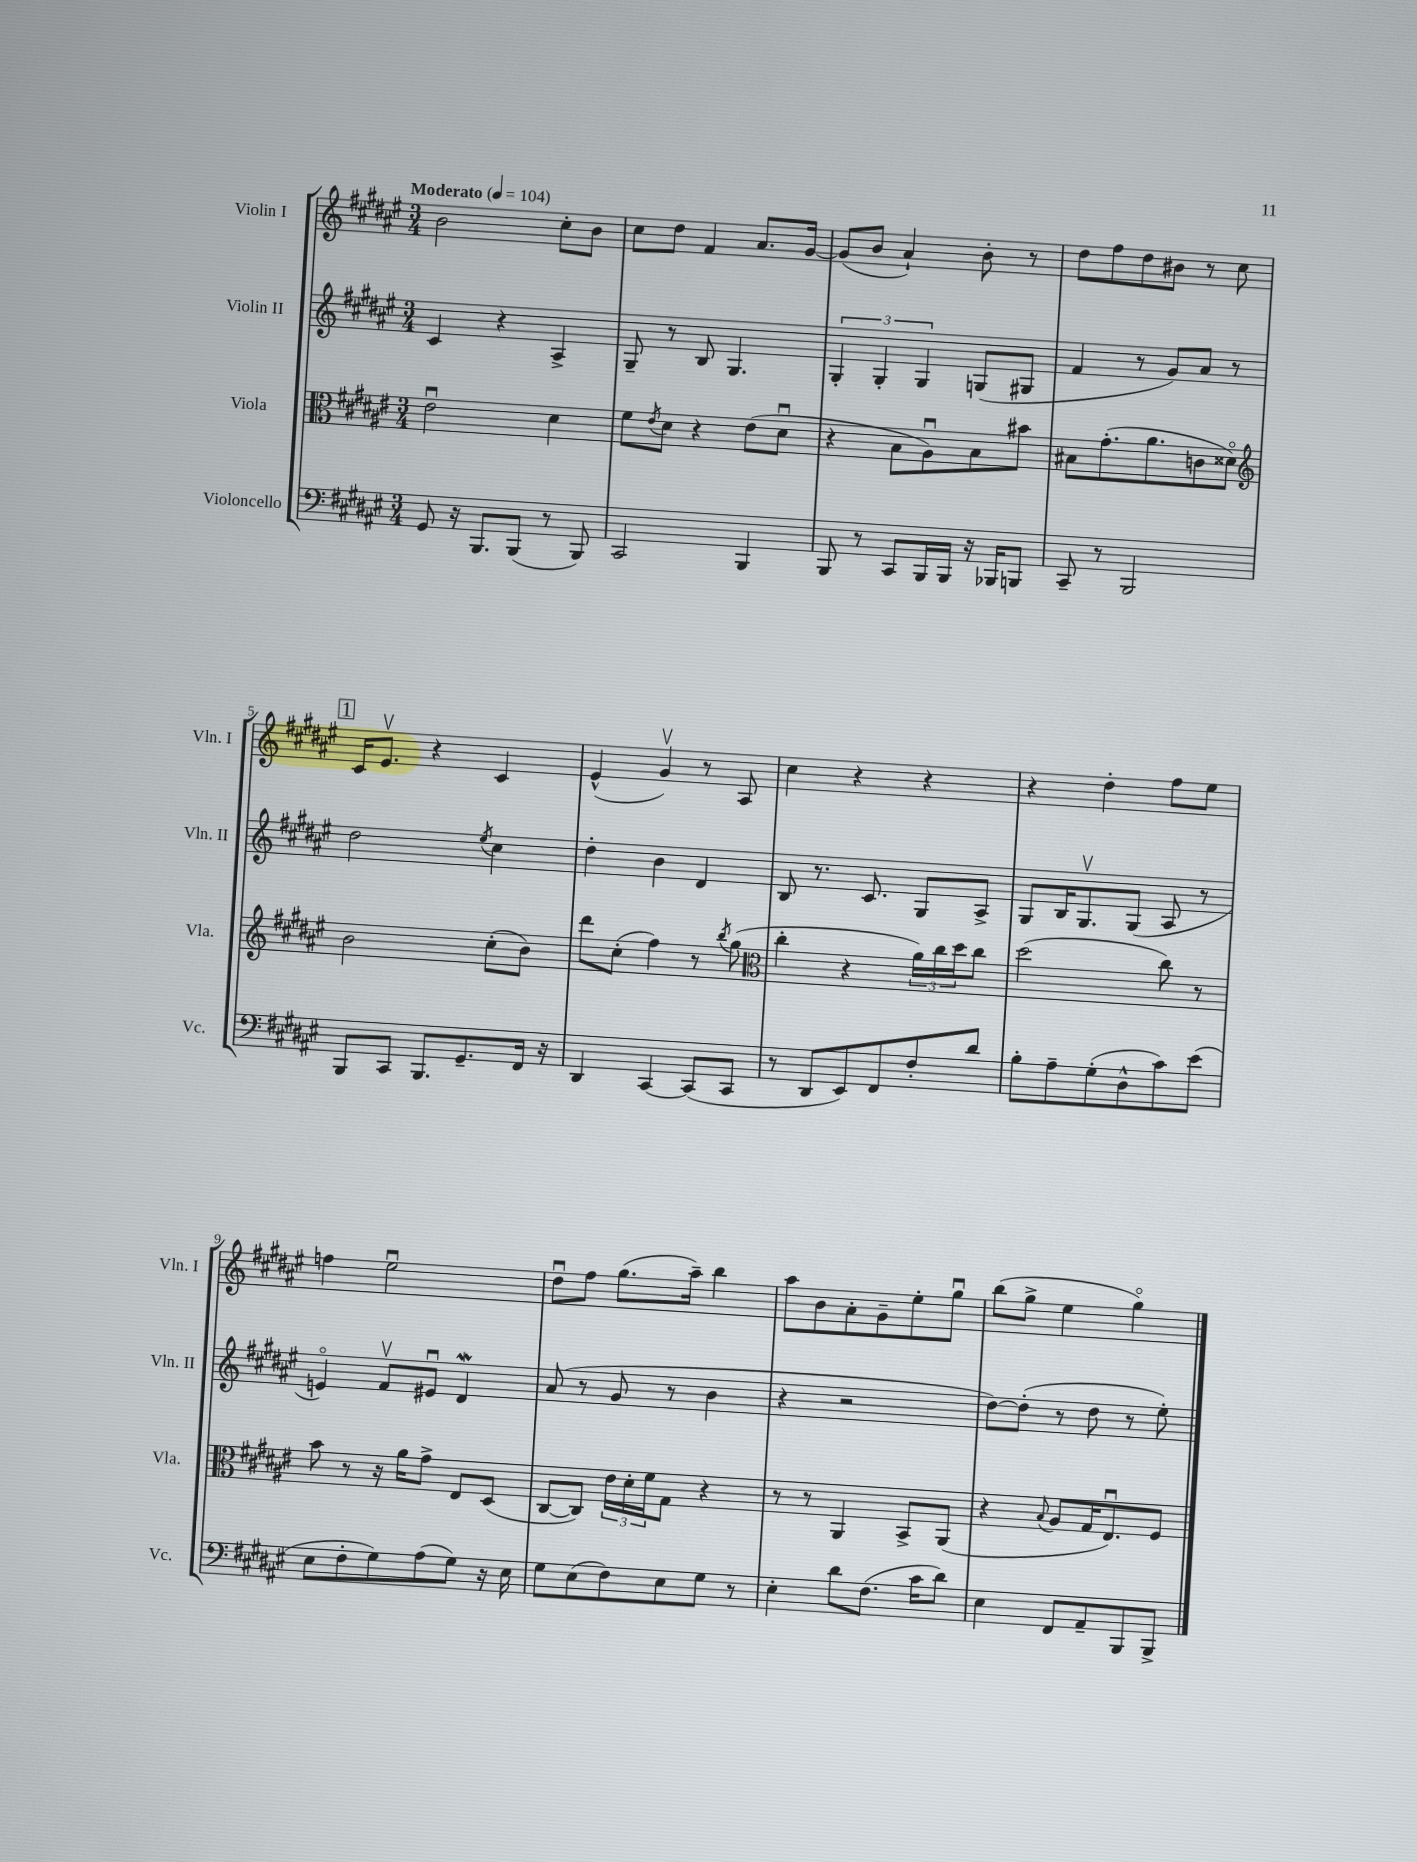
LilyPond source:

<<
\new StaffGroup <<
\new Staff = "s0" \with { instrumentName = "Violin I" shortInstrumentName = "Vln. I" } {
    \clef treble \key fis \major \numericTimeSignature \time 3/4 \tempo "Moderato" 4 = 104
    b'2 cis''8-. b'8 |
    cis''8 dis''8 fis'4 ais'8. gis'16~ |
    gis'8( b'8 ais'4-!) b'8-. r8 |
    dis''8 fis''8 dis''8 bis'8 r8 cis''8 |
    \mark \markup { \box "1" } cis'16 eis'8.\upbow r4 cis'4 |
    eis'4-^( gis'4\upbow) r8 ais8 |
    cis''4 r4 r4 |
    r4 dis''4-. fis''8 eis''8 |
    f''4 eis''2\downbow |
    dis''8\downbow fis''8 gis''8.( ais''16--) b''4 |
    ais''8 b'8 ais'8-. gis'8-- eis''8-. gis''8\downbow |
    b''8( gis''8-> eis''4 gis''4\flageolet) \bar "|." |
}
\new Staff = "s1" \with { instrumentName = "Violin II" shortInstrumentName = "Vln. II" } {
    \clef treble \key fis \major \numericTimeSignature \time 3/4
    cis'4 r4 ais4-> |
    gis8-- r8 b8 gis4. |
    \tuplet 3/2 { gis4-. gis4-. gis4 } g8( gis8 |
    fis'4 r8 gis'8) ais'8 r8 |
    \mark \markup { \box "1" } dis''2 \acciaccatura { eis''8 } cis''4 |
    dis''4-. b'4 dis'4 |
    b8 r8. cis'8. gis8 ais8-> |
    gis8 b16 gis8.\upbow gis8( ais8 r8 |
    e'4\flageolet) fis'8\upbow eis'8\downbow dis'4\mordent |
    ais'8( r8 gis'8 r8 b'4 |
    r4 r2 |
    dis''8~) dis''8-.( r8 dis''8 r8 eis''8-.) \bar "|." |
}
\new Staff = "s2" \with { instrumentName = "Viola" shortInstrumentName = "Vla." } {
    \clef alto \key fis \major \numericTimeSignature \time 3/4
    eis'2\downbow dis'4 |
    fis'8 \acciaccatura { eis'8 } dis'8 r4 eis'8( dis'8\downbow |
    r4 b8 ais8\downbow) b8 bis'8 |
    bis8 gis'8.-.( ais'8. c'8 disis'8\flageolet) |
    \mark \markup { \box "1" } \clef treble b'2 cis''8-.( b'8) |
    dis'''8 cis''8-.( fis''4) r8 \acciaccatura { b''8 } gis''8( |
    \clef alto cis''4-. r4 \tuplet 3/2 { ais'16) cis''16 dis''16 } cis''8 |
    dis''2( cis''8) r8 |
    b'8 r8 r16 ais'16 gis'8-> eis8 dis8( |
    cis8~ cis8) \tuplet 3/2 { eis'16 dis'16-. fis'16 } gis8 r4 |
    r8 r8 ais,4 b,8-> ais,8( |
    r4 \appoggiatura { b8 } ais8 gis16 eis8.\downbow) fis8 \bar "|." |
}
\new Staff = "s3" \with { instrumentName = "Violoncello" shortInstrumentName = "Vc." } {
    \clef bass \key fis \major \numericTimeSignature \time 3/4
    gis,8 r16 b,,8. b,,8( r8 b,,8) |
    cis,2 b,,4 |
    b,,8 r8 cis,8 b,,16 b,,16 r16 bes,,16 b,,8 |
    cis,8-- r8 b,,2 |
    \mark \markup { \box "1" } b,,8 cis,8 b,,8. gis,8.-- fis,16 r16 |
    dis,4 cis,4~ cis,8( cis,8 |
    r8 dis,8 eis,8) fis,8 fis8-. dis'8 |
    b8-. ais8-- gis8-.( dis8-^ cis'8) eis'8( |
    eis8 fis8-. gis8) ais8( gis8) r16 eis16 |
    gis8 eis8( fis8) eis8 gis8 r8 |
    eis4-. dis'8 fis8.( cis'16 dis'8) |
    eis4 fis,8 ais,8-- b,,8 b,,8-> \bar "|." |
}
>>
>>
